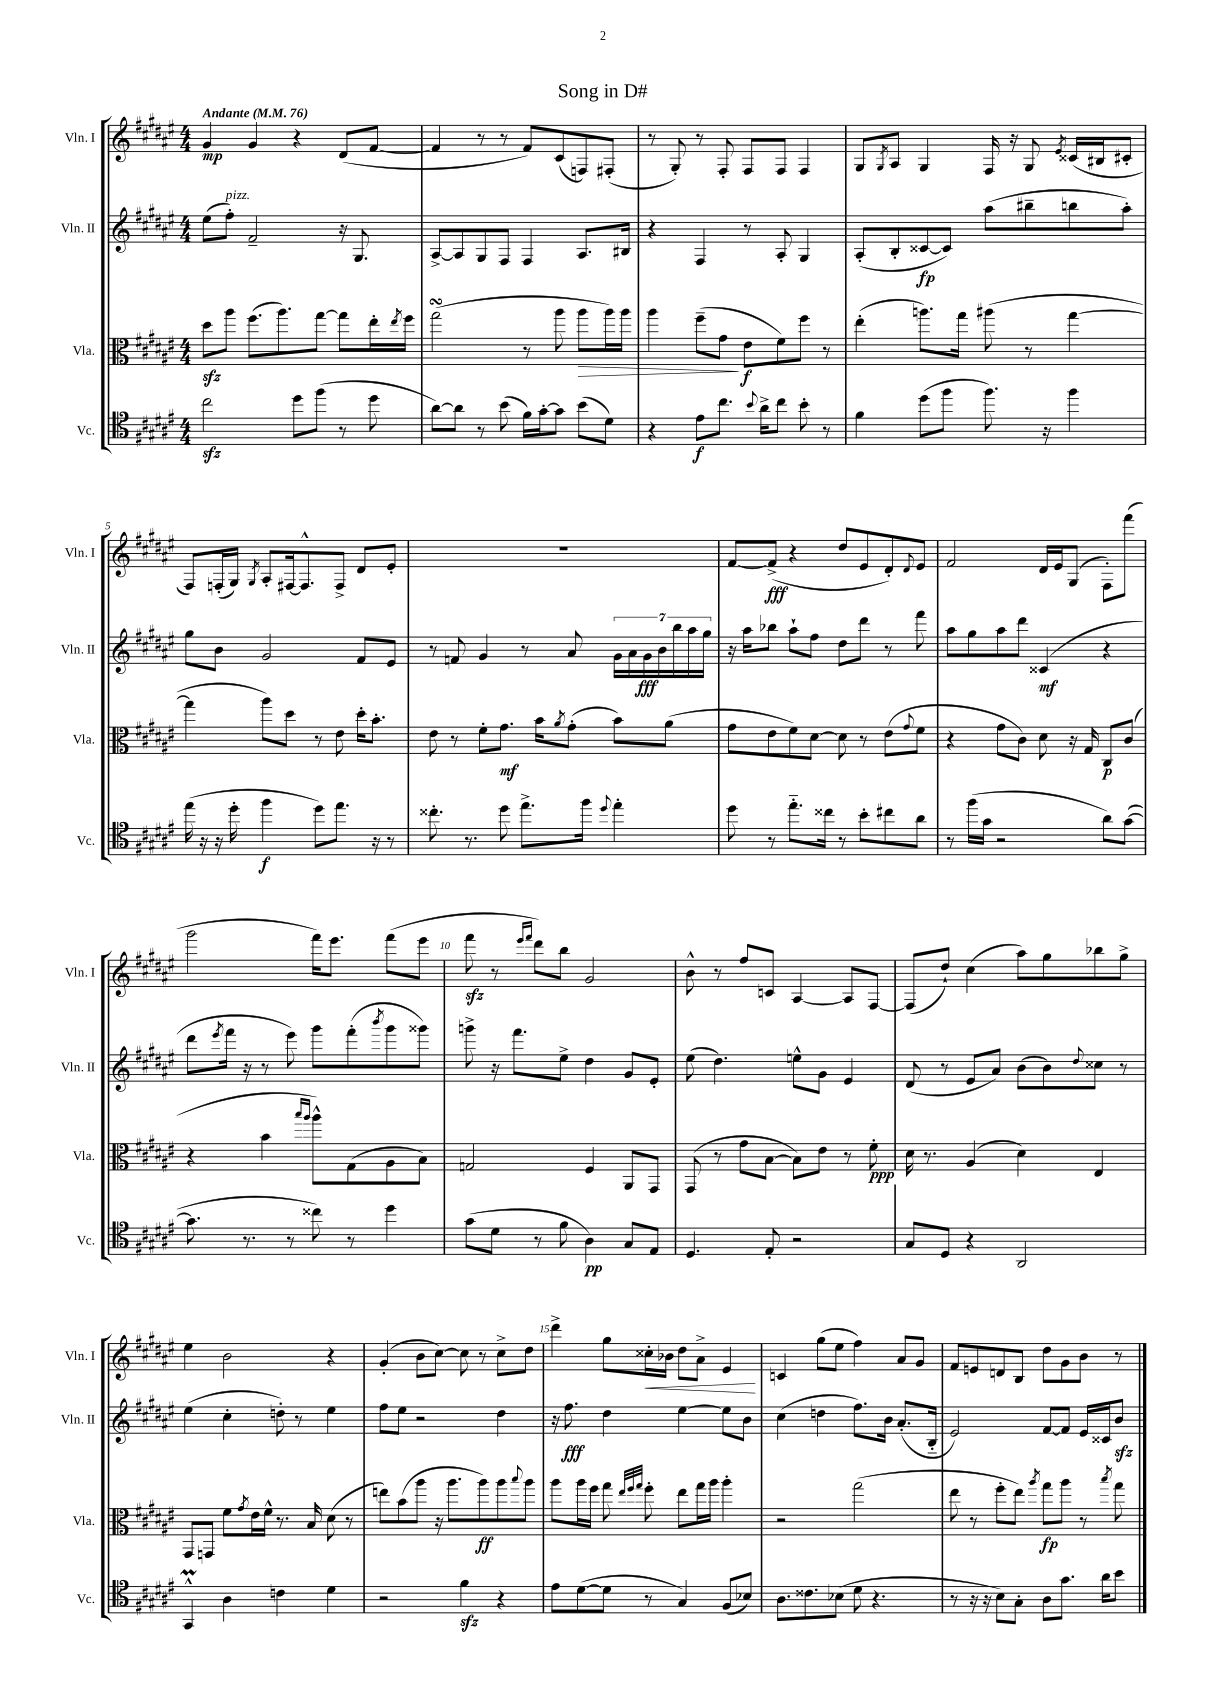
\header { title = "Song in D#" }
<<
\new StaffGroup <<
\new Staff = "s0" \with { instrumentName = "Vln. I" shortInstrumentName = "Vln. I" } {
    \clef treble \key fis \major \numericTimeSignature \time 4/4 \tempo "Andante" 4 = 76
    gis'4\mp gis'4 r4 dis'8( fis'8~ |
    fis'4 r8 r8 fis'8) cis'8( f8) fis8-.( |
    r8 gis8-.) r8 fis8-. fis8 fis8 fis4 |
    gis8 \acciaccatura { gis8 } ais8 gis4 fis16 r16 gis8 \acciaccatura { eis'8 } cisis'16( bis16 cis'8-. |
    fis8) f16-.( gis16) \acciaccatura { gis8 } ais8-. fis16~ fis8.-^ fis8-> dis'8 eis'8-. |
    R1 |
    fis'8~ fis'8->\fff( r4 dis''8 eis'8 dis'8-.) \appoggiatura { dis'8 } eis'8 |
    fis'2 dis'16 eis'16 gis8( fis8-.) fis'''8( |
    gis'''2 fis'''16) eis'''8. fis'''8( eis'''8 |
    fis'''8\sfz r8 \grace { eis'''16 fis'''16 } dis'''8) b''8 gis'2 |
    b'8-^ r8 fis''8 c'8 ais4~ ais8 fis8~ |
    fis8( dis''8-!) cis''4( ais''8) gis''8 bes''8 gis''8-> |
    eis''4 b'2 r4 |
    gis'4-.( b'8 cis''8~) cis''8 r8 cis''8-> dis''8 |
    dis'''4-> gis''8 cisis''16-.\< bes'16 dis''8 ais'8-> eis'4\! |
    c'4 gis''8( eis''8 fis''4) ais'8 gis'8 |
    fis'8 e'8 d'8 b8 dis''8 gis'8 b'8 r8 \bar "|." |
}
\new Staff = "s1" \with { instrumentName = "Vln. II" shortInstrumentName = "Vln. II" } {
    \clef treble \key fis \major \numericTimeSignature \time 4/4
    eis''8( fis''8-.^\markup { \italic "pizz." }) fis'2-- r16 gis8. |
    ais8~-> ais8 gis8 fis8 fis4 ais8. bis16 |
    r4 fis4 r8 ais8-. gis4 |
    ais8-.( b8-. cisis'8~\fp cisis'8) ais''8( bis''8-- b''8 ais''8-.) |
    gis''8 b'8 gis'2 fis'8 eis'8 |
    r8 f'8 gis'4 r8 ais'8 \tuplet 7/4 { gis'16 ais'16 gis'16\fff b'16 b''16 ais''16 gis''16 } |
    r16 ais''16 bes''8 ais''8-! fis''8 dis''8 dis'''8 r8 fis'''8 |
    ais''8 gis''8 ais''8 dis'''8 cisis'4\mf( r4 |
    dis'''8 \acciaccatura { eis'''8 } fis'''16 r16 r8 eis'''8) gis'''8 fis'''8-.( \acciaccatura { b'''8 } gis'''8 gisis'''8) |
    g'''8-> r16 fis'''8. eis''8-> dis''4 gis'8 eis'8-. |
    eis''8( dis''4.) e''8-^ gis'8 eis'4 |
    dis'8( r8 eis'8 ais'8) b'8( b'8) \appoggiatura { dis''8 } cisis''8 r8 |
    eis''4( cis''4-. d''8-.) r8 eis''4 |
    fis''8 eis''8 r2 dis''4 |
    r16 fis''8.\fff dis''4 eis''4~ eis''8 b'8 |
    cis''4( d''4 fis''8.) b'16 ais'8.-.( b16-_ |
    eis'2) fis'8~ fis'8 eis'16 cisis'16 b'8\sfz \bar "|." |
}
\new Staff = "s2" \with { instrumentName = "Vla." shortInstrumentName = "Vla." } {
    \clef alto \key fis \major \numericTimeSignature \time 4/4
    dis''8\sfz ais''8 fis''8.( ais''8.) gis''8~ gis''8 eis''16-. \acciaccatura { eis''8 } fis''16 |
    gis''2\turn( r8 ais''8 ais''8\> ais''16) ais''16 |
    ais''4 fis''8--( gis'8\! eis'8\f fis'8) fis''8 r8 |
    eis''4-.( a''8.) gis''16 ais''8( r8 gis''4~ |
    gis''4 ais''8) dis''8 r8 eis'8 dis''16-. b'8.-. |
    eis'8 r8 fis'8-. gis'8.\mf b'16 \acciaccatura { ais'8 } gis'8-.( b'8) ais'8( |
    gis'8 eis'8 fis'8) dis'8~ dis'8 r8 eis'8( \appoggiatura { gis'8 } fis'8 |
    r4 gis'8 cis'8) dis'8 r16 gis16 cis8\p cis'8( |
    r4 b'4 \grace { b''16 ais''16 } ais''8-^) gis8( ais8 b8) |
    g2 fis4 ais,8 gis,8 |
    gis,8( r8 gis'8 b8~ b8) eis'8 r8 fis'8-.\ppp |
    dis'16 r8. ais4( dis'4) eis4 |
    gis,8 g,8 fis'8 \acciaccatura { gis'8 } eis'16 fis'16-^ r8. b16 dis'8( r8 |
    e''8) b'8( ais''8 r16 ais''8. ais''8\ff) ais''8 \appoggiatura { b''8 } ais''8 |
    ais''8 ais''16 fis''16 gis''8 \grace { eis''32 fis''32 gis''32 } fis''8-. eis''8 gis''16 ais''16 ais''4-. |
    r2 gis''2( |
    eis''8 r8 fis''8-. eis''8) \acciaccatura { ais''8 } gis''8\fp ais''8 r8 \acciaccatura { b''8 } gis''8 \bar "|." |
}
\new Staff = "s3" \with { instrumentName = "Vc." shortInstrumentName = "Vc." } {
    \clef tenor \key fis \major \numericTimeSignature \time 4/4
    cis''2\sfz dis''8 fis''8( r8 dis''8 |
    ais'8~) ais'8 r8 b'8( fis'16) gis'16~-. gis'8 b'8( dis'8) |
    r4 eis'8\f cis''8. \appoggiatura { b'8 } ais'16-> cis''8 b'8-. r8 |
    fis'4 dis''8( fis''8 fis''8.) r16 fis''4 |
    eis''16( r16 r16 dis''16-. fis''4\f dis''8) eis''8. r16 r8 |
    cisis''8.-. r8. dis''8 eis''8.-> fis''16 \appoggiatura { dis''8 } eis''4-. |
    dis''8 r8 eis''8.-_ cisis''16 r8 b'8-. cis''8 ais'8 |
    r8 fis''16( gis'16 r2 ais'8) gis'8~( |
    gis'8. r8. r8 cisis''8) r8 dis''4 |
    gis'8( dis'8 r8 fis'8 ais4\pp) gis8 eis8 |
    dis4. eis8-. r2 |
    gis8 dis8 r4 ais,2 |
    gis,4-^\prall ais4 c'4 dis'4 |
    r2 fis'4\sfz r4 |
    eis'8 dis'8~( dis'8 r8 gis4) fis8( bes8) |
    ais8. cisis'8. bes8( dis'8 r4. |
    r8 r16 r16 b8) gis8-. ais8 gis'8. ais'16 b'8 \bar "|." |
}
>>
>>
\layout { \context { \Score \override BarNumber.break-visibility = ##(#f #t #t) barNumberVisibility = #(every-nth-bar-number-visible 5) } }
